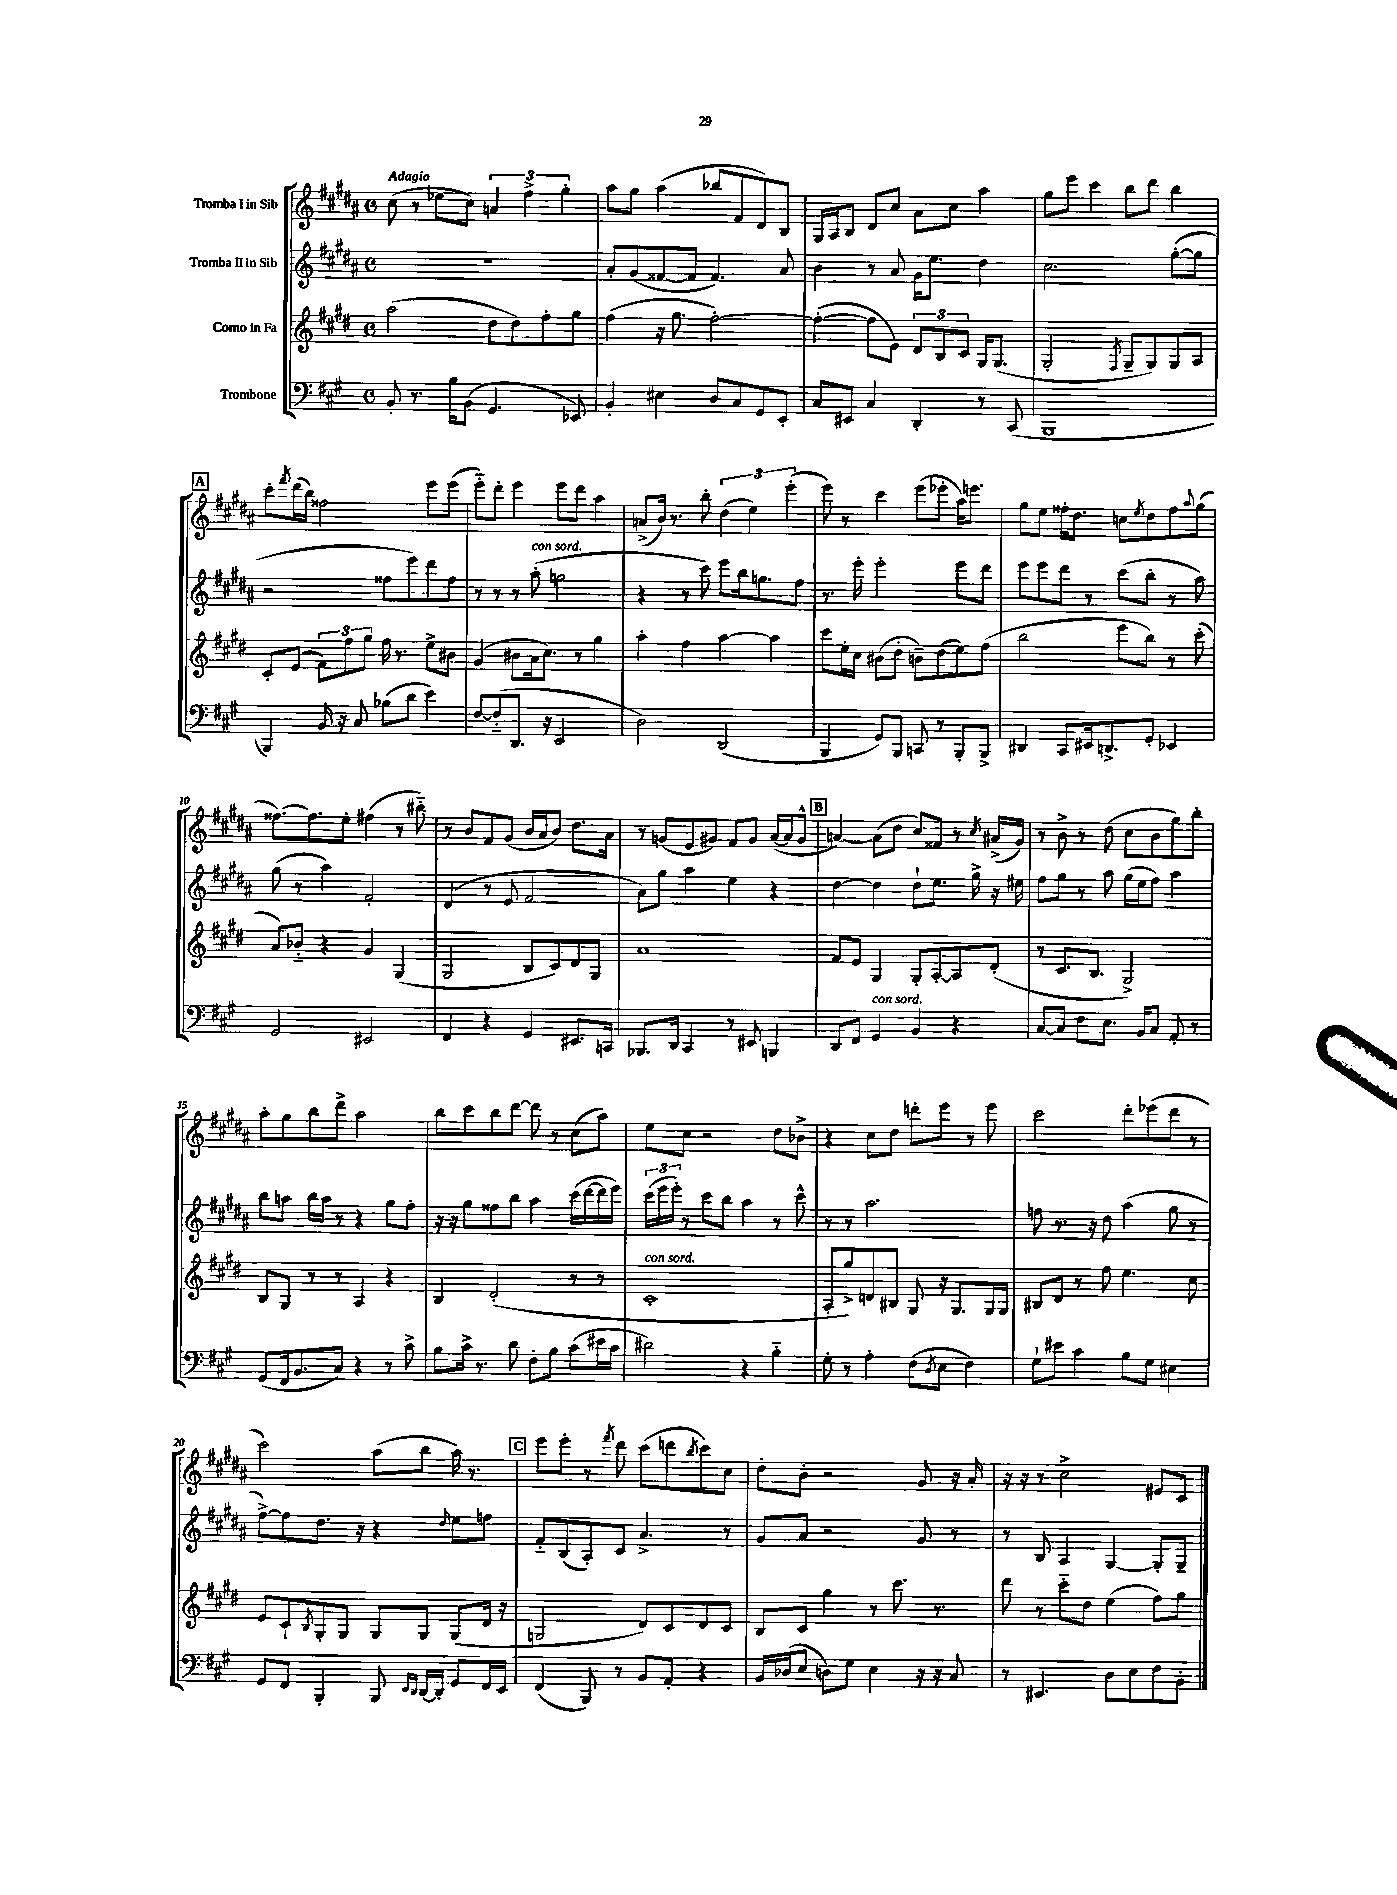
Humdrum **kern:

**kern	**kern	**kern	**kern
*staff4	*staff3	*staff2	*staff1
*clefF4	*clefG2	*clefG2	*clefG2
*k[f#c#g#]	*k[f#c#g#d#]	*k[f#c#g#d#a#]	*k[f#c#g#d#a#]
*M4/4	*M4/4	*M4/4	*M4/4
*met(c)	*met(c)	*met(c)	*met(c)
8BB'/	(2aa\	1r	(8cc#\
8.r	.	.	8r
.	.	.	8ee-\L
16B\LK	.	.	.
(8BB\J	.	.	8cc#\J)
4.GG#/	8dd#\L	.	6a/
.	8dd#\)	.	.
.	.	.	6ff#^\
.	8ff#'\	.	.
.	.	.	6gg#'\
8EE-/)	8gg#\J	.	.
=	=	=	=
4BB'/	(4ff#\	8a#'/L	8aa#\L
.	.	(8g#/	8gg#\J
4E#\	16r	[8f##/	(4aa#\
.	8.gg#\	.	.
.	.	8f##/]J	.
8D/L	[2ff#'\)	4.f##/)	8bb-/L
8C#/	.	.	8f#/
8GG#/	.	.	8d#/)
8EE'/J	.	8a#/	8B/J
=	=	=	=
8C#/L	(4ff#'\_	4b\	16G#/LL
.	.	.	16A#/J
8EE#/J	.	.	8B/J
4C#/	8ff#\]L	8r	8d#/L
.	8e\J)	8a#/	8cc#/J
4DD'/	12d#/L	16g#\LK	8a#\L
.	.	8.ee\J	.
.	12B/	.	.
.	.	.	8cc#\J
.	12c#/J	.	.
8r	16G#/LK	4dd#\	4aa#\
.	(8.G#/J	.	.
(8CC#/	.	.	.
=	=	=	=
1BBB	2G#'/	2.cc#\	8gg#\L
.	.	.	8eee\J
.	.	.	4ccc#\
.	8qF#/	.	.
.	8G#~/L	.	8bb\L
.	8G#/)	.	8ddd#\J
.	8G#/	([8gg#'\L	4bb\
.	8A/J	8gg#\]J	.
=	=	=	=
4BBB/)	8c#'/L	2r	8ccc#'\L
.	.	.	8qfff#/
.	(8e/J	.	(16ddd#\L
.	.	.	16bb\JJ)
16BB/	12f#\L)	.	2ff##\
16r	.	.	.
.	12ff#\	.	.
8C#/	.	.	.
.	12gg#\J	.	.
(8B-\L	16ff#\	8ff##\L	.
.	8.r	.	.
8d\J	.	8eee\)	.
4e\)	8ee^\L	8ddd#\	8eee\L
.	8b#\J	8ff##\J	(8eee\J
=	=	=	=
[8F#/L	(4g#/	8r	8eee'~\L)
(8F#'~/]	.	8r	8ddd#'\J
8.DD/J	8b#\L	8r	4eee\
.	16a\k	(8aa#'\	.
16r	8.cc#\J)	.	.
2EE/	.	2gg\	8eee\L
.	8r	.	8ddd#\J
.	4gg#\	.	4aa#\
=	=	=	=
2D\)	4aa'\	4r	(8a^/L
.	.	.	16b/Jk)
.	.	.	8.r
.	4ff#\	8r	.
.	.	8ccc#\)	8bb'\
(2DD/	[4aa\	8eee\L	(6dd#\
.	.	16bb\k	.
.	.	.	6ee\)
.	.	8.gg\	.
.	4aa\]	.	.
.	.	.	(6eee'\
.	.	8ff#\J	.
=	=	=	=
4BBB/	8ccc#\L	8.r	8eee\)
.	16ee'\L	.	8r
.	16cc#\JJ	16eee'\	.
8GG#/L)	(8b#\L	2eee'\	4ccc#\
8BBB/J	8dd#'\J	.	.
8CC/	8b~\L)	.	(8eee\L
8r	(8dd#\	.	8eee-'\J
8BBB'/L	8ee\)	8eee\L	16aa#\LK)
.	.	.	8.eee\J
8BBB^/J	(8ff#\J	8ddd#\J	.
=	=	=	=
4DD#/	2bb\	8eee\L	8gg#\L
.	.	8eee\	8ee\J
8CC#/L	.	8ddd#\J	16ff##'\LK
.	.	.	8.dd#\J
16EE#/k	.	8r	.
8.DD^/	.	.	.
.	8eee\L	(8ccc#\L	8cc\L
.	.	.	8qee/
8GG#'/J	8bb\J)	8bb'\J	8dd#\
4EE-/	8r	8r	8ff##\
.	.	.	8qqaa#/
.	(8ccc#'\	8aa#\)	(8gg#\J
=	=	=	=
2GG#/	8a/L)	(8gg#\	[8.ff##\L)
.	8b-'~/J	8r	.
.	.	.	8.ff##\]
.	4r	4aa#\)	.
.	.	.	8ee'\J
2EE#/	4g#/	2f#'/	(4ff#\
.	(4G#/	.	8r
.	.	.	8bb#'~\)
=	=	=	=
4FF#/	2G#/	(4d#/	8r
.	.	.	8b/L
4r	.	8r	8f#/
.	.	8e/	(8g#/J
4GG#/	8B/L	2f#/	16b/LL
.	.	.	16a#/J
.	8c#/)	.	8b/J)
8.EE#/L	8d#/	.	8.dd#\L
.	8G#/J	.	.
16CC/Jk	.	.	16a#\Jk
=	=	=	=
8.BBB-/L	1a	8a#\L)	8r
.	.	8gg#\J	(8g/L
16DD/Jk	.	.	.
4CC#/	.	4aa#\	8e/
.	.	.	8g#/J)
8r	.	4ee\	8f#/L
8EE#/	.	.	8g#/J
4BBB/	.	4r	([16a#/LL
.	.	.	16a#/]J
.	.	.	8g#^^/J
=	=	=	=
8DD/L	8f#/L	[4dd#\	[4a/)
8FF#/J	8e/J	.	.
4GG#/	4G#/	4dd#\]	(8a\]L
.	.	.	8dd#\J
4BB/	8G#'/L	8dd#`\L	8cc#/L)
.	[8A'/	8.ee\J	8f##/J
4r	8A/]	.	8r
.	.	16gg#^\	.
.	.	.	8qcc#/
.	(8d#'/J	16r	(16a#^/LL
.	.	16ee#\	16g#/JJ)
=	=	=	=
[8C#/L	8r	8ff#\L	8r
8C#/]J	8.c#/L	8gg#\J	8b^\
8F#\L	.	8r	8r
.	8.B/J	.	.
8.E\J	.	8aa#\	(8dd#\
.	2G#^/)	(16gg#\LL	8cc#\L
16BB/LK	.	16ee\J	.
8C#/J	.	8ff#\J)	8b\
8AA'/	.	4aa#\	8gg#\)
8r	.	.	8bb'\J
=	=	=	=
(8GG#/L	8B/L	8bb\L	8aa#'\L
16FF#/k	8G#/J	8aa\J	8gg#\
8.BB/	.	.	.
.	8r	16bb\LL	8bb\
.	.	16aa\JJ	.
8C#/J)	8r	8r	8ddd#^\J
4r	4A/	4r	2aa#\
8r	4r	8gg#\L	.
8c#^\	.	8ff#'\J	.
=	=	=	=
8B\L	4B/	16r	8bb\L
.	.	16r	.
16c#^\Jk	.	8gg#\L	8ccc#\
8.r	.	.	.
.	(2d#'/	8ff##\	8bb\
8d\	.	8bb\J	[8ddd#\J
8F#'\L	.	4aa#\	8ddd#\]
8B\J	.	.	8r
(8c#\L	8r	(16ccc#\LL	(8cc#\L
.	.	[16ddd#\	.
16e#\L	8r	16ddd#\]	8aa#\J)
16c#\JJ	.	16eee\JJ)	.
=	=	=	=
2d#\)	1c#'	(24ccc#\LL	8ee\L
.	.	24eee\	.
.	.	24eee'\JJ)	.
.	.	8r	8cc#\J
.	.	8ccc#\L	2r
.	.	8bb\J	.
4r	.	4aa#\	.
4B'~\	.	8r	8dd#\L
.	.	8ccc#^^\	8b-^\J
=	=	=	=
8G#'\	8A'/L	8r	4r
8r	8gg#^/)	8r	.
4A'\	8d/	2.aa#\	8cc#\L
.	8B#/J	.	8dd#\J
(8F#\L	8G#/	.	8ddd'\L
8qD/	.	.	.
8E\J	16r	.	8eee\J
.	8.G#/L	.	.
4F#\)	.	.	8r
.	16G#/L	.	8eee\
.	16G#/JJ	.	.
=	=	=	=
8G#`\L	8B#/L	8ff\	2ccc#\
8e#\J	8d#/J	8.r	.
4c#\	8r	.	.
.	.	16r	.
.	8ff#\	8dd#\	.
8B\L	4.ee\	(4aa#\	8ddd#'\L
8G#\J	.	.	(8eee-\
4E#\	.	8gg#\	8ddd#\J
.	8cc#\	8r	8r
=	=	=	=
8GG#/L	8e/L	[8ff#^\L)	2ccc#\)
8FF#/J	8c#`/	8ff#\]	.
.	8qB/	.	.
4BBB'/	8G#'/	8.dd#\J	.
.	8G#/J	.	.
.	.	16r	.
8BBB/	8G#/L	4r	(8aa#\L
16qqEE/LL	.	.	.
16qqDD/JJ	.	.	.
[16DD/LL	8G#/J	.	8bb\J
16DD'/]JJ	.	.	.
.	.	16qqdd#/	.
8GG#/L	(8G#/L	8ee\L	16aa#\)
.	.	.	8.r
16FF#/L	16d#/Jk	8ff\J	.
16EE/JJ	16r	.	.
=	=	=	=
(4FF#/	2G/	8f#'~/L	8eee\L
.	.	(8B/	8eee'\J
8BBB/)	.	8A#'/)	8r
.	.	.	8qfff#/
8r	.	8c#/J	8ddd#\
8BB/L	8d#/L)	4.a#^/	(8ccc#\L
8AA'/J	8c#/	.	8ddd\
.	.	.	8qbb/
4r	8d#/	.	8ccc#\)
.	8c#/J	8r	8cc#\J
=	=	=	=
16BB/LL	8B/L	8g#/L	8dd#'\L
(16D-/J	.	.	.
8E/J	8c#/J	8a#/J	8b'\J
8D\L)	4gg#\	2r	2r
8G#\J	.	.	.
4E\	8r	.	.
.	8.ccc#\	.	.
16r	.	8g#/	8g#/
16r	8.r	.	.
8C#/	.	8r	16r
.	.	.	16a#'/
=	=	=	=
8r	8ddd#\	8r	16r
.	.	.	16r
4.EE#/	8r	8B/	8r
.	8ccc#'~\L	4A#/	2cc#^\
.	8dd#\J	.	.
8D\L	(4ee\	[4G#/	.
8E\	.	.	.
8F#\	8ff#\L)	8G#'/]L	8e#/L
8BB'\J	8gg#\J	8G#~/J	8c#/J
==	==	==	==
*-	*-	*-	*-
